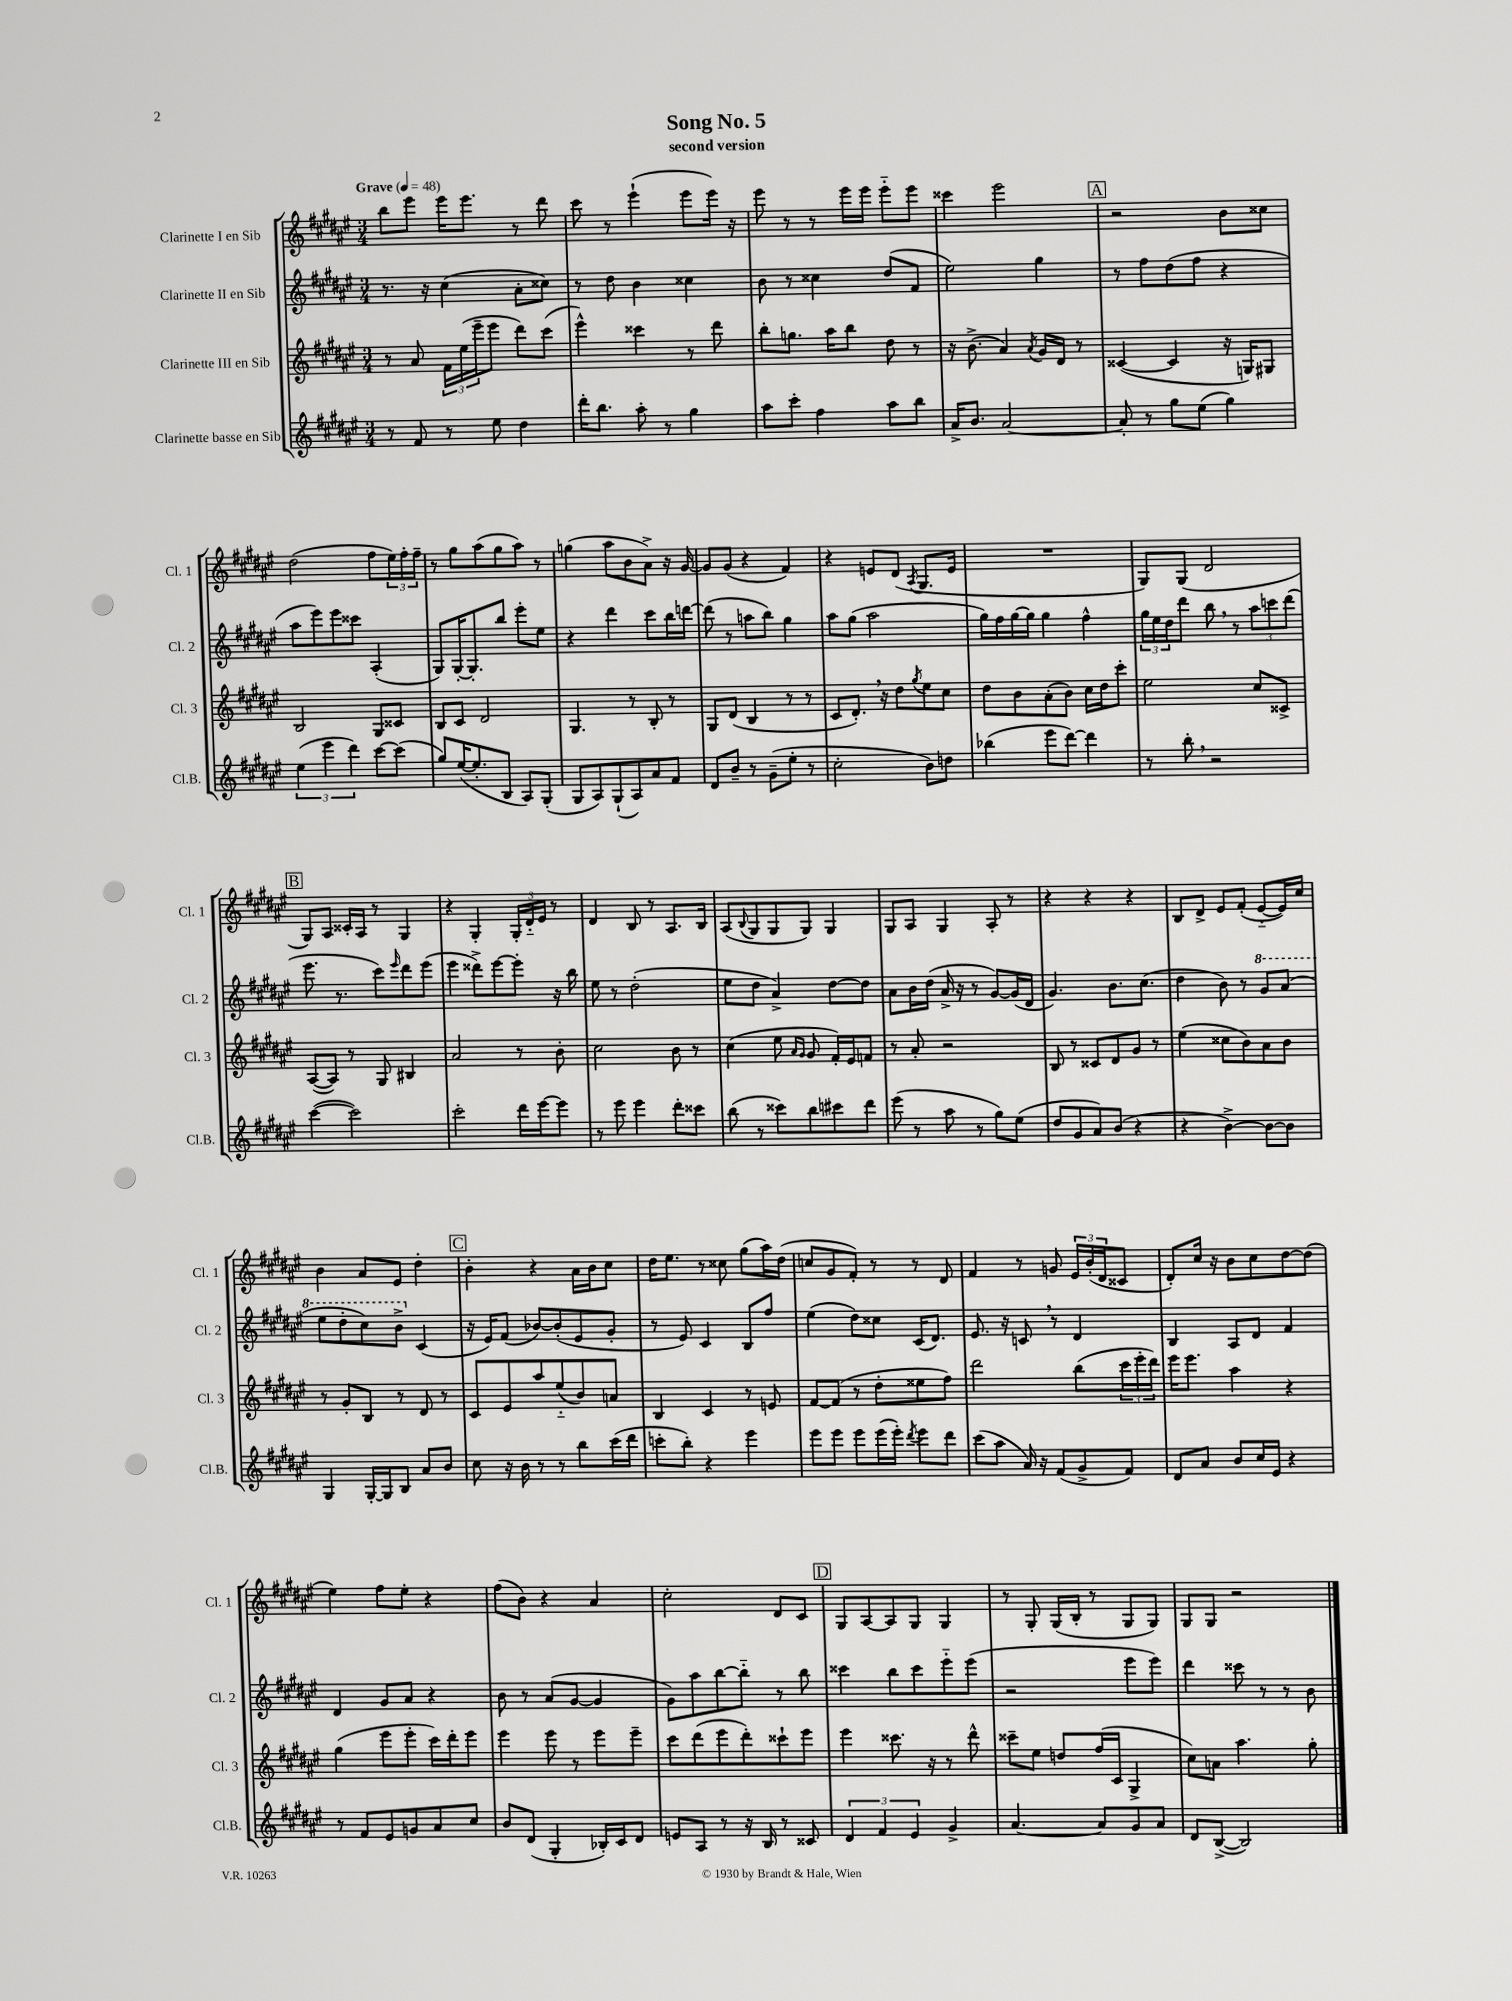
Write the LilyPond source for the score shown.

\header { title = "Song No. 5" subtitle = "second version" }
<<
\new StaffGroup <<
\new Staff = "s0" \with { instrumentName = "Clarinette I en Sib" shortInstrumentName = "Cl. 1" } {
    \clef treble \key fis \major \numericTimeSignature \time 3/4 \tempo "Grave" 4 = 48
    b''8 eis'''8 eis'''16 eis'''8. r8 dis'''8 |
    cis'''8 r8 eis'''4-!( eis'''8 eis'''16) r16 |
    eis'''8 r8 r8 eis'''16 eis'''16 eis'''8-_ eis'''8 |
    cisis'''4 eis'''2 |
    \mark \markup { \box "A" } r2 b'8 cisis''8 |
    dis''2( fis''8 \tuplet 3/2 { eis''16) fis''16-. fis''16-- } |
    r8 gis''8 ais''8( gis''8 ais''8) r8 |
    g''4( ais''8 b'8 ais'8->) r16 gis'16~ |
    gis'8 gis'8( r4 fis'4) |
    r4 e'8 dis'8( \acciaccatura { ais8 } gis8. e'16 |
    R2. |
    gis8) gis8( dis'2 |
    \mark \markup { \box "B" } gis8) ais8 cisis'16-. ais16 r8 gis4 |
    r4 gis4-. \tuplet 3/2 { gis16-. dis'16-_ eis'16 } r8 |
    dis'4 b8 r8 ais8. b16 |
    ais8( \appoggiatura { b8 } gis8 gis8 gis8) gis4 |
    gis8 ais8 gis4 ais8-. r8 |
    r4 r4 r4 |
    b8 dis'8-> eis'8 fis'8-.( eis'8~-_ eis'16) cis''16 |
    b'4 ais'8 eis'8 dis''4-. |
    \mark \markup { \box "C" } b'4-. r4 ais'16 b'16 cis''8 |
    dis''16 eis''8. r8 cisis''8 gis''8( ais''16) dis''16( |
    c''8 gis'8 fis'8-.) r8 r8 dis'8 |
    fis'4 r8 g'8 \tuplet 3/2 { eis'16 b'16-.( dis'16 } cisis'8 |
    dis'8-.) cis''16 r16 b'8 cis''8 dis''8~ dis''8( |
    eis''4) fis''8 eis''8-. r4 |
    fis''8( b'8) r4 ais'4 |
    cis''2-. dis'8 cis'8 |
    \mark \markup { \box "D" } gis8 ais8~ ais8 gis8 gis4 |
    r8 gis8-. gis16( b16-. r8 gis8 gis8) |
    gis8 gis8 r2 \bar "|." |
}
\new Staff = "s1" \with { instrumentName = "Clarinette II en Sib" shortInstrumentName = "Cl. 2" } {
    \clef treble \key fis \major \numericTimeSignature \time 3/4
    r8. r16 cis''4( ais'8-. cisis''8) |
    r8 dis''8 b'4 cisis''4 |
    b'8 r8 cisis''4 dis''8( fis'8 |
    eis''2) gis''4 |
    \mark \markup { \box "A" } r8 fis''8 dis''8( fis''8 r4 |
    ais''8 eis'''8) eis'''8 cisis'''8 ais4-.( |
    gis8) gis16~-. gis8.-. b''8 eis'''8-. eis''8 |
    r4 dis'''4 cis'''8 b''16 d'''16~ |
    d'''8( r8 a''8 b''8) gis''4 |
    ais''8 gis''8( ais''2 |
    gis''16) fis''16 gis''16~ gis''16 gis''4 fis''4-^ |
    \tuplet 3/2 { gis''16 eis''16 dis''16 } dis'''8 b''8 \breathe r8 \tuplet 3/2 { ais''8 c'''8 dis'''8( } |
    \mark \markup { \box "B" } eis'''8. r8. cis'''8) \grace { eis'''16 } dis'''8 eis'''8( |
    eis'''4 disis'''8->) eis'''8~ eis'''8-. r16 b''16 |
    eis''8 r8 dis''2-.( |
    eis''8 dis''8 ais'4->) dis''8~ dis''8 |
    ais'8 b'16 dis''16( ais'16-> r16 r8 gis'8~) gis'16( dis'16 |
    gis'4.) b'8. cis''8.( |
    dis''4 b'8) r8 \ottava #1 gis''8 ais''8( |
    eis'''8 dis'''8-. cis'''8) b''8-> \ottava #0 cis'4( |
    \mark \markup { \box "C" } r16 eis'16) fis'8( bes'8~) bes'8-.( eis'8 gis'8-. |
    r8 eis'8) cis'4 b8 fis''8 |
    eis''4( dis''8) cisis''8 cis'16( dis'8.) |
    eis'8. r16 c'8 \breathe r8 dis'4 |
    b4 ais8 dis'8 fis'4 |
    dis'4 gis'8 ais'8 r4 |
    b'8 r8 ais'8( gis'8~ gis'4 |
    gis'8) ais''8 b''8~ b''8-_ r8 b''8 |
    \mark \markup { \box "D" } cisis'''4 b''8 cisis'''8 eis'''8-_ eis'''8( |
    r2 eis'''8 eis'''8) |
    dis'''4 cisis'''8 r8 r8 b'8 \bar "|." |
}
\new Staff = "s2" \with { instrumentName = "Clarinette III en Sib" shortInstrumentName = "Cl. 3" } {
    \clef treble \key fis \major \numericTimeSignature \time 3/4
    r8 ais'8 \tuplet 3/2 { fis'16 eis''16( eis'''16-- } eis'''8 dis'''8) cis'''8( |
    eis'''4-^) cisis'''4 r8 dis'''8 |
    b''8-. g''8. ais''16 b''8 dis''8 r8 |
    r16 b'8.->( ais'4) \acciaccatura { ais'8 } gis'16 dis'16 r8 |
    \mark \markup { \box "A" } cisis'4~( cisis'4 r16 g16) gis8 |
    b2 gis8 cisis'8 |
    b8 cis'8 dis'2 |
    gis4. r8 b8-. r8 |
    gis8 dis'8( b4 r8 r8 |
    cis'8 dis'8.-.) \breathe r16 dis''8 \acciaccatura { gis''8 } eis''8 cis''8 |
    dis''8 b'8 ais'8-.( b'8) cis''16 dis''16 cis'''8-. |
    eis''2 cis''8 cisis'8-> |
    \mark \markup { \box "B" } ais8~( ais8) r8 gis8 bis4 |
    ais'2 r8 b'8-. |
    cis''2 b'8 r8 |
    cis''4( eis''8 \grace { ais'16 gis'16 } gis'8 fis'16-.) eis'16 f'8 |
    r8 ais'8-. r2 |
    b8 r8 cisis'8 dis'8 gis'8 r8 |
    eis''4( cisis''8 b'8) ais'8 b'8 |
    r8 gis'8-. b8 r8 dis'8 r8 |
    \mark \markup { \box "C" } cis'8 eis'8 ais''8 eis''8-_( b'8) a'8 |
    b4 cis'4 r8 e'8 |
    fis'8~ fis'8( r8 dis''8-. eisis''8 fis''8) |
    dis'''2 b''8( \tuplet 3/2 { cis'''16 eis'''16-. dis'''16) } |
    eis'''16 eis'''8. ais''4 r4 |
    gis''4( eis'''8 eis'''8-. cis'''16) dis'''16-. eis'''8 |
    eis'''4 eis'''8 r8 eis'''8 eis'''8-- |
    cis'''8 dis'''8( eis'''8 dis'''8-.) cisis'''8-! eis'''8 |
    \mark \markup { \box "D" } eis'''4 cisis'''8. r16 r8 dis'''8-^ |
    cisis'''8-- eis''8 d''8 fis''16( cis'16 gis4-> |
    cis''8) a'8 ais''4. gis''8-. \bar "|." |
}
\new Staff = "s3" \with { instrumentName = "Clarinette basse en Sib" shortInstrumentName = "Cl.B." } {
    \clef treble \key fis \major \numericTimeSignature \time 3/4
    r8 fis'8 r8 eis''8 dis''4 |
    dis'''16-. b''8. ais''8-. r8 gis''4 |
    ais''8 cis'''8-. fis''4 ais''8 b''8 |
    ais'16-> b'8. ais'2~ |
    \mark \markup { \box "A" } ais'8-. r8 gis''8 eis''8( gis''4) |
    \tuplet 3/2 { eis''4( eis'''4 dis'''4) } cis'''8~ cis'''8( |
    gis''8) eis''16~( eis''8.-. b8 ais8) gis8-.( |
    gis8 ais8) gis8-!( ais8) ais'8 fis'8 |
    dis'8 b'8-- r8 gis'8--( eis''8-. r8 |
    cis''2-. b'8) d''8 |
    bes''4( eis'''8 dis'''8~) dis'''4 |
    r8 b''8-. \breathe r2 |
    \mark \markup { \box "B" } cis'''4~( cis'''2) |
    cis'''2-. dis'''16 eis'''16~ eis'''8 |
    r8 eis'''8 eis'''4 dis'''8-. cisis'''8 |
    b''8( r8 cisis'''8) b''8 cis'''8 dis'''8 |
    eis'''8( r8 ais''8 r8 gis''8) eis''8( |
    dis''8 gis'8 ais'8) b'8( r4 |
    r4 b'4~->) b'8~ b'8 |
    gis4 gis16~-. gis16 b8 ais'8 b'8 |
    \mark \markup { \box "C" } cis''8 r16 b'16 r8 r8 b''8 cis'''16( dis'''16 |
    c'''8-. b''8-.) r4 eis'''4 |
    eis'''8 eis'''8 eis'''8 eis'''16( eis'''16-.) \acciaccatura { dis'''8 } eis'''8 dis'''8 |
    cis'''8( ais''8 ais'16) r16 fis'8( gis'8-> fis'8) |
    dis'8 ais'8 b'8 cis''16 eis'16 r4 |
    r8 fis'8 eis'8 g'8 ais'8 cis''8 |
    b'8 dis'8( gis4-. bes16-.) cis'16 dis'8 |
    e'8 ais8 r8 r16 b16 r8 cisis'8 |
    \mark \markup { \box "D" } \tuplet 3/2 { dis'4 fis'4 eis'4 } gis'4-> |
    ais'4.~ ais'8 gis'8 ais'8 |
    dis'8 b8~->( b2) \bar "|." |
}
>>
>>
\layout { \context { \Score \remove "Bar_number_engraver" } }
